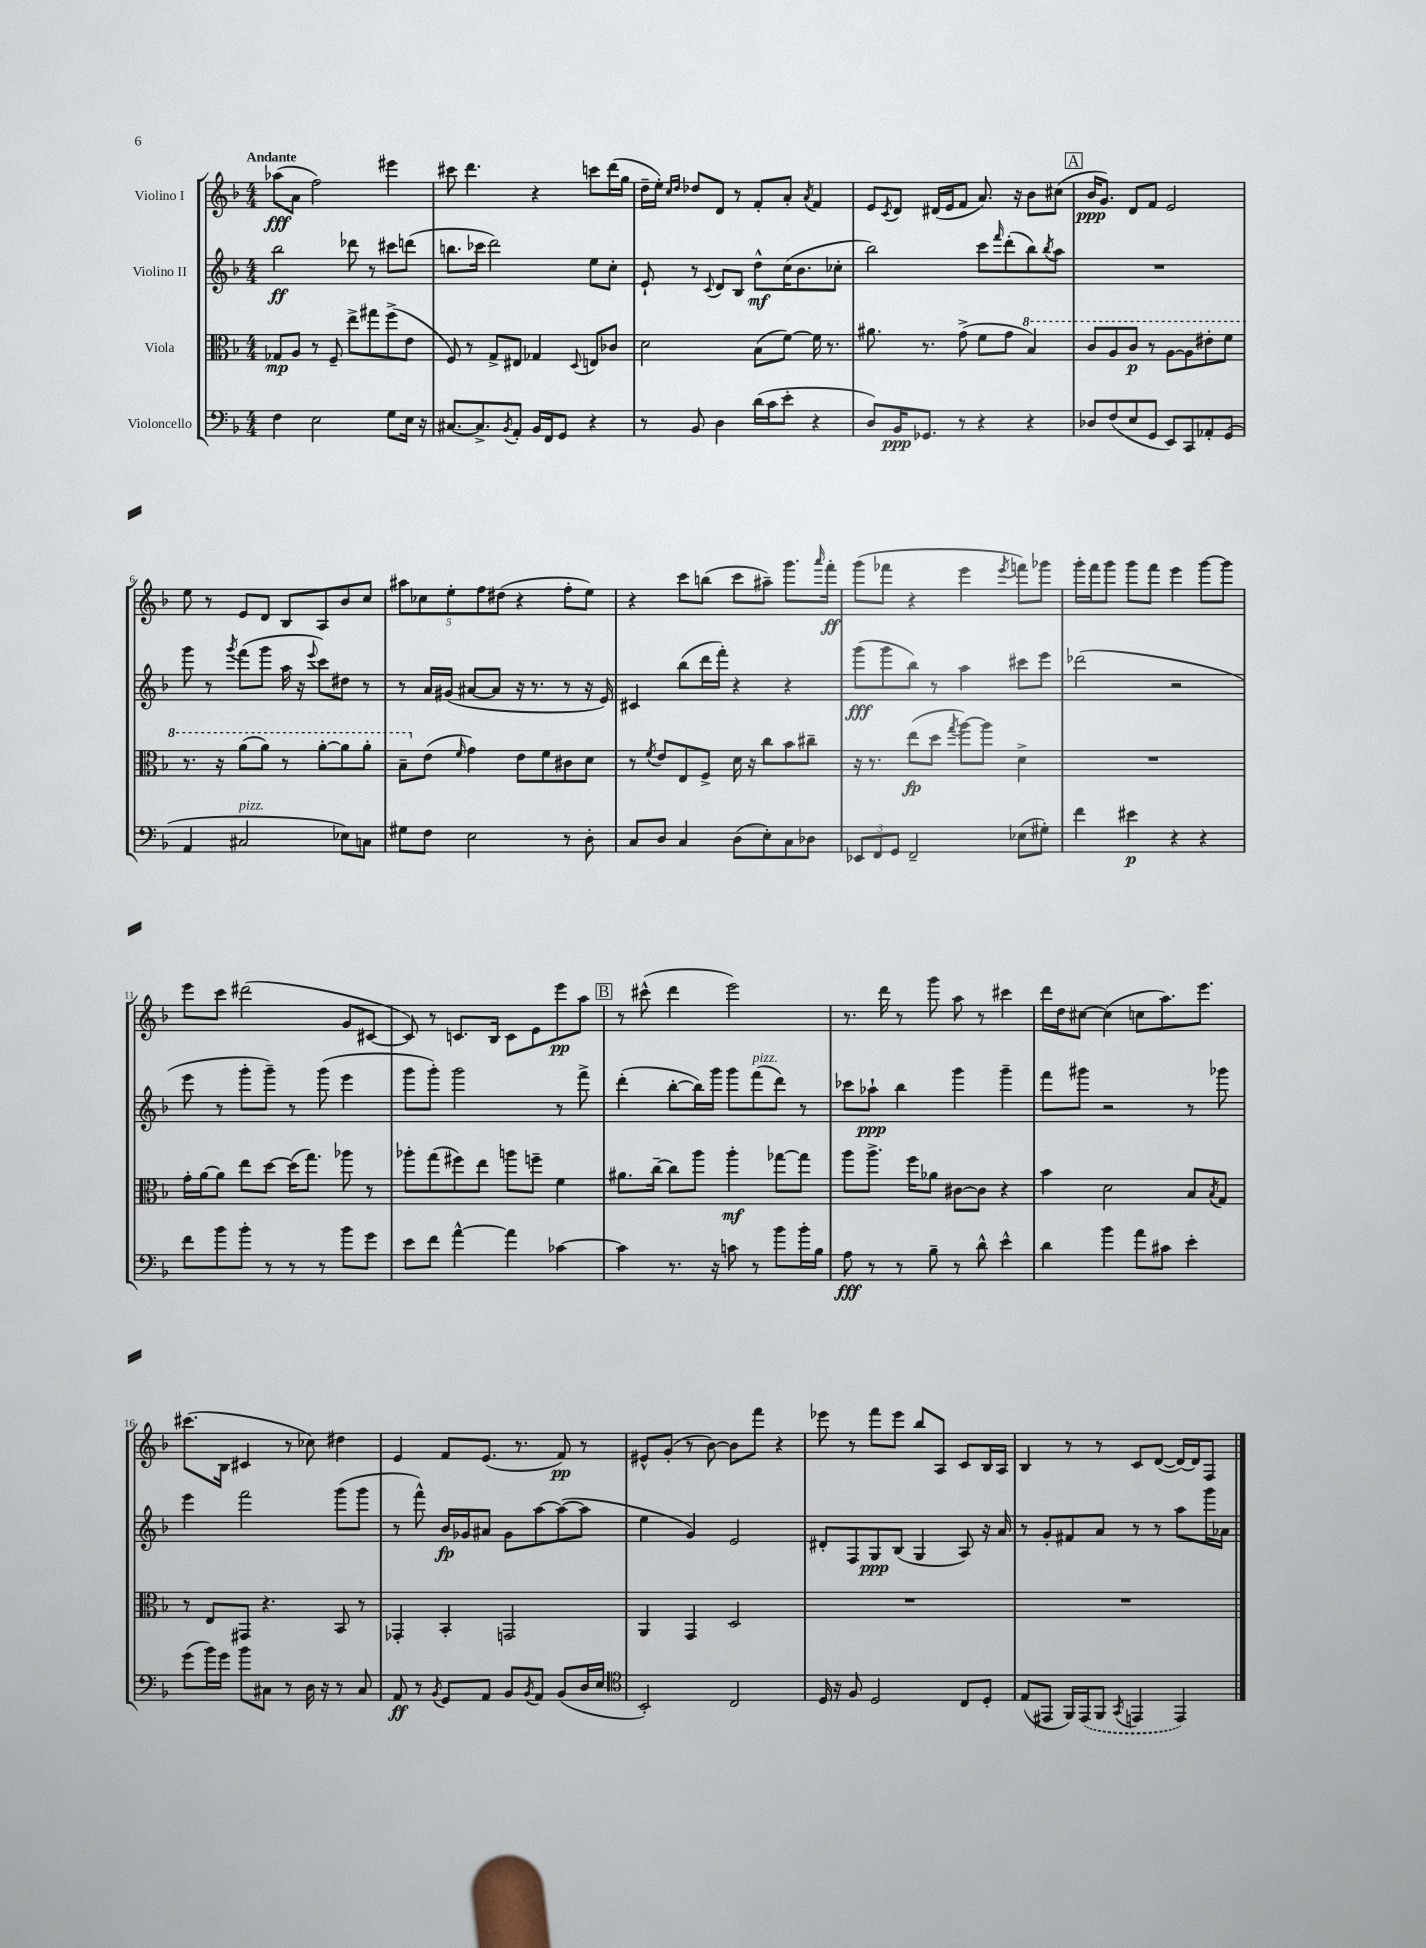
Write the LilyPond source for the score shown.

<<
\new StaffGroup <<
\new Staff = "s0" \with { instrumentName = "Violino I" } {
    \clef treble \key f \major \numericTimeSignature \time 4/4 \tempo "Andante"
    aes''8\fff( a'8 f''2) eis'''4 |
    cis'''8 d'''4. r4 c'''8 d'''16( g''16 |
    d''16-- e''16-.) \grace { c''16 d''16 } des''8 d'8 r8 f'8-. a'8-. \acciaccatura { a'8 } f'4 |
    e'8 \acciaccatura { c'8 } d'8 dis'16( e'16 f'8 a'8.) r16 bes'8 cis''8( |
    \mark \markup { \box "A" } bes'16\ppp g'8.) d'8 f'8 e'2 |
    e''8 r8 e'8 d'8 bes8 a8 bes'8 c''8 |
    \tuplet 5/4 { ais''8 ces''8 e''8-. f''8 dis''8( } r4 f''8-. e''8) |
    r4 c'''8 b''8( c'''8 ais''8--) g'''8. \grace { a'''16 } f'''16-.\ff |
    g'''8( fes'''8 r4 e'''4 \acciaccatura { e'''8 } f'''8) ges'''8 |
    g'''16-. f'''16 g'''8 g'''8 f'''8 e'''4 g'''8~ g'''8 |
    e'''8 c'''8 dis'''2( g'8 cis'8~ |
    cis'8) r8 c'8. bes16 c'8 e'8 e'''8\pp a''8 |
    \mark \markup { \box "B" } r8 cis'''8-^( d'''4 e'''2) |
    r8. d'''16 r8 g'''8 a''8 r8 cis'''4 |
    d'''16 d''16 cis''8~ cis''4( c''8 a''8.) e'''8. |
    cis'''8.( bes16 cis'4 r8 ces''8) dis''4 |
    e'4 f'8 e'8.( r8. f'8\pp) r8 |
    eis'8-^ g'8-.( r8 bes'8~) bes'8 f'''8 r4 |
    ees'''8 r8 f'''8 ees'''8 bes''8 a8 c'8 bes16 a16 |
    bes4 r8 r8 c'8 d'8~( d'16~) d'16 f8 \bar "|." |
}
\new Staff = "s1" \with { instrumentName = "Violino II" } {
    \clef treble \key f \major \numericTimeSignature \time 4/4
    bes''2\ff des'''8 r8 cis'''8 d'''8( |
    b''8. ces'''16 d'''2) e''8 c''8-. |
    e'8-! r8 \appoggiatura { c'8 } d'8 bes8 d''8-^\mf c''16( bes'8. ces''8-. |
    bes''2) c'''8 \grace { f'''16 } d'''8-.( bes''8) \acciaccatura { bes''8 } a''8 |
    \mark \markup { \box "A" } R1 |
    g'''8 r8 \acciaccatura { g'''8 } f'''8( g'''8 a''16 r16 \appoggiatura { e'''8 } c'''8) dis''8 r8 |
    r8 a'16 gis'16( ais'8~ ais'8 r16 r8. r8 r16 e'16) |
    cis'4 bes''8( d'''16 f'''16-.) r4 r4 |
    g'''8\fff( g'''8 bes''8) r8 a''4 cis'''8 e'''8 |
    des'''2( r2 |
    e'''8 r8 g'''8-. g'''8--) r8 g'''8( e'''4 |
    g'''8 g'''8-.) g'''2 r8 f'''8-> |
    \mark \markup { \box "B" } d'''4-.( bes''8~-. bes''16) g'''16 g'''8 f'''8^\markup { \italic "pizz." }( d'''8) r8 |
    ces'''8 aes''8-!\ppp bes''4 g'''4 g'''4-- |
    f'''8 gis'''8 r2 r8 ges'''8 |
    e'''4 f'''2 g'''8( g'''8 |
    r8 f'''8-^) bes'16\fp ges'16 ais'8 ges'8 a''8~ a''8~( a''8 |
    e''4 g'4) e'2 |
    dis'8-. f8 g8\ppp bes8( g4 a8) r16 a'16 |
    r8 g'8-. fis'8 a'8 r8 r8 a''8 g'''16 aes'16 \bar "|." |
}
\new Staff = "s2" \with { instrumentName = "Viola" } {
    \clef alto \key f \major \numericTimeSignature \time 4/4
    ges8\mp a8 r8 f8-- e''8-> gis''8 f''8->( e'8 |
    f8) r8 g8-> eis8 ges4 \appoggiatura { d8 } e8 ces'8 |
    d'2 bes8( f'8~) f'16 r8. |
    ais'8. r8. g'8->( f'8 g'8 \ottava #1 bes'4) |
    \mark \markup { \box "A" } c''8 a'8 c''8\p r8 a'8~ a'8 eis''8-. f''8 |
    r8. r16 a''8( a''8) r8 a''8~-. a''8 a''8-. |
    bes'8-- \ottava #0 e'8( \grace { f'16 } g'4) e'8 f'8 cis'8 d'8 |
    r8 \acciaccatura { f'8 } e'8 e8 f8-> d'16 r16 c''8 bes'8 cis''8-- |
    r16 r8. e''8\fp( d''8 \acciaccatura { g''8 } a''8~) a''8 d'4-> |
    R1 |
    g'16-. a'16~ a'8 e''8 d''8~ d''16( g''8.) aes''8 r8 |
    aes''8-. g''8( fis''8) e''8 a''8 f''8-- f'4 |
    \mark \markup { \box "B" } ais'8. c''16~-- c''8 a''8 a''4-.\mf ges''8~ ges''8 |
    a''8 a''8.-> f''16 aes'8 cis'8~ cis'8 r4 |
    bes'4 d'2 bes8 \acciaccatura { bes8 } g8 |
    r8 e8 gis,8 r4. bes,8 r8 |
    ges,4-. bes,4-. g,2 |
    a,4 g,4 d2 |
    R1 |
    R1 \bar "|." |
}
\new Staff = "s3" \with { instrumentName = "Violoncello" } {
    \clef bass \key f \major \numericTimeSignature \time 4/4
    f4 e2 g8 e16 r16 |
    cis8.~ cis8.-> \acciaccatura { bes,8 } a,8-. bes,16 f,16 g,8 r4 |
    r8 bes,8 d4 d'16( c'16 e'8-. r4 |
    d8) bes,16\ppp ges,8. r8 r4 r4 |
    \mark \markup { \box "A" } des8 f8( e8 g,8 e,8) c,8 aes,8-. g,8( |
    a,4 cis2^\markup { \italic "pizz." } ees8) c8 |
    gis8 f8 e2 r8 d8-. |
    c8 d8 c4 d8( e8-.) c8 des8 |
    \tuplet 3/2 { ees,8 f,8 g,8 } f,2-- ees8( gis8-.) |
    f'4 eis'4\p r4 r4 |
    f'8 bes'8 bes'8-. r8 r8 r8 bes'8 g'8 |
    e'8 f'8 a'4~-^ a'4 ces'4~ |
    \mark \markup { \box "B" } ces'4 r8. r16 c'8 r8 bes'8 bes'16-. bes16 |
    a8\fff r8 r8 bes8-- r8 d'8-^ e'4-^ |
    d'4 bes'4 a'8 cis'8 e'4-. |
    g'8( bes'16) g'16 bes'8 cis8 r8 d16 r16 r8 cis8 |
    a,8\ff r8 \acciaccatura { bes,8 } g,8 a,8 bes,8 \acciaccatura { bes,8 } a,8 bes,8( d16 e16 |
    \clef tenor bes,2-.) c2 |
    d16 r16 f8 d2 c8 d8-. |
    e8( eis,8 f,16) \once \slurDashed eis,16( f,8 \acciaccatura { g,8 } e,4 e,4) \bar "|." |
}
>>
>>
